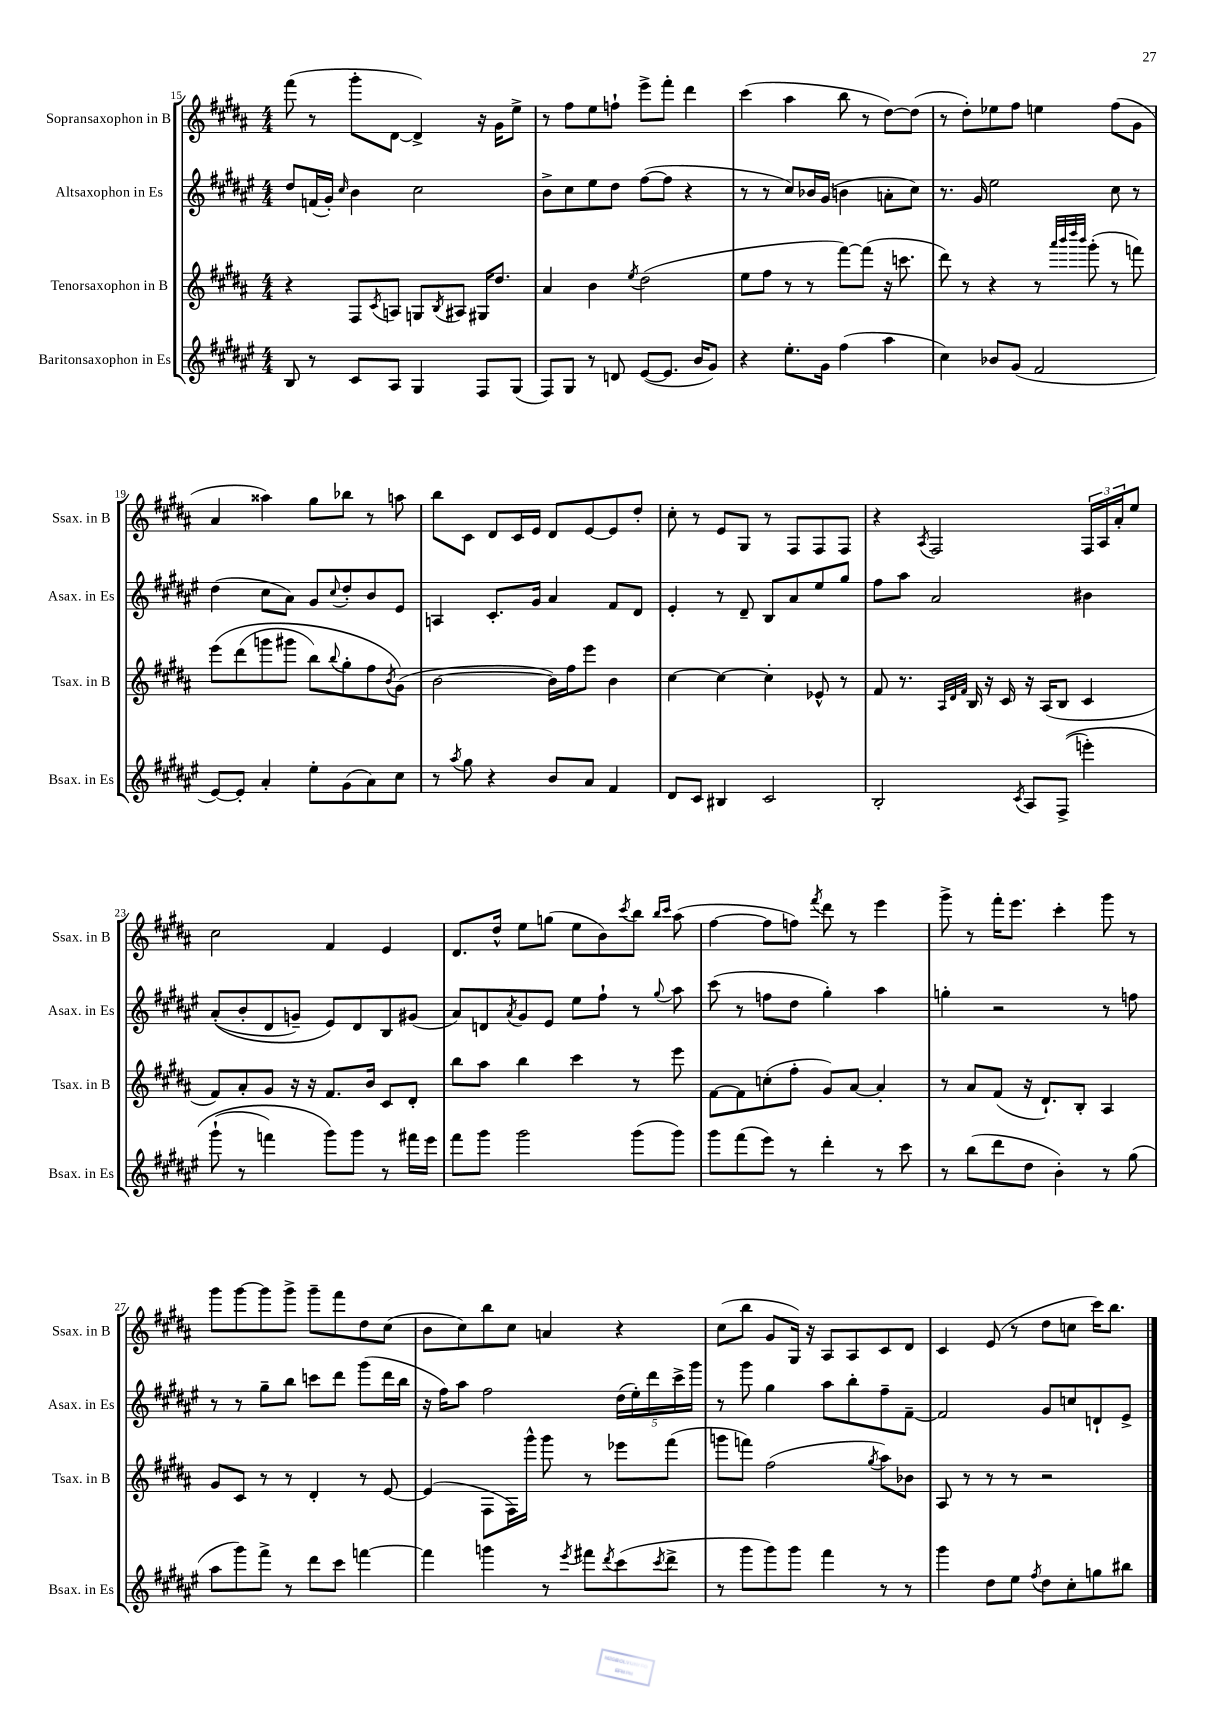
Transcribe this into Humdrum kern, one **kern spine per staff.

**kern	**kern	**kern	**kern
*part4	*part3	*part2	*part1
*staff4	*staff3	*staff2	*staff1
*I"Baritonsaxophon in Es	*I"Tenorsaxophon in B	*I"Altsaxophon in Es	*I"Sopransaxophon in B
*I'Bsax. in Es	*I'Tsax. in B	*I'Asax. in Es	*I'Ssax. in B
*clefG2	*clefG2	*clefG2	*clefG2
*k[f#c#g#d#a#e#]	*k[f#c#g#d#a#]	*k[f#c#g#d#a#e#]	*k[f#c#g#d#a#]
*M4/4	*M4/4	*M4/4	*M4/4
=15	=15	=15	=15
8B/	4r	8dd#/L	(8fff#\
8r	.	(16fn/L	8r
.	.	16g#'/JJ)	.
.	.	16qqcc#/	.
8c#/L	8F#/L	4b\	8ggg#'\L
.	8qc#/	.	.
8A#/J	8An/J	.	[8d#\J
4G#/	8Gn/L	2cc#\	4d#^/])
.	8qB/	.	.
.	8A#X/J	.	.
8F#/L	16G#X/KL	.	16r
.	8.dd#/J	.	16g#\KL
(8G#/J	.	.	8ee^\J
=16	=16	=16	=16
8F#/L)	4a#/	8b^\L	8r
8G#/J	.	8cc#\	8ff#\L
8r	4b\	8ee#\	8ee\
8dn/	.	8dd#\J	8ffn`\J
.	8qee/	.	.
([8e#/L	(2dd#\	([8ff#\L	8eee^\L
8.e#/J]	.	8ff#\J]	8fff#'\J
.	.	4r	4ddd#\
16b/KL	.	.	.
8g#/J)	.	.	.
=17	=17	=17	=17
4r	8ee\L	8r	(4ccc#\
.	8ff#\J	8r	.
8.ee#'\L	8r	8cc#/L)	4aa#\
.	8r	16b-X/L	.
16g#\Jk	.	(16g#/JJ	.
(4ff#\	[8fff#\L)	4bn\	8bb\
.	(8fff#\J]	.	8r
4aa#\	16r	8an'\L	[8dd#\L)
.	8.cccn\	.	.
.	.	8cc#\J)	(8dd#\J]
=18	=18	=18	=18
4cc#\)	8ddd#\)	8.r	8r
.	8r	.	8dd#'\L)
.	.	16g#/	.
8b-X/L	4r	2ee#\	8ee-X\
(8g#/J	.	.	8ff#\J
2f#/	8r	.	4een\
.	32qqaaa#/LLL	.	.
.	32qqbbb/	.	.
.	32qqdddd#/	.	.
.	32qqbbb/JJJ	.	.
.	(8ggg#'\	.	.
.	8r	8cc#\	(8ff#\L
.	8fffn\)	8r	8g#\J
!!LO:LB:g=z
=19	=19	=19	=19
[8e#/L)	(8eee\L	(4dd#\	4a#/
8e#'/J]	(8ddd#\	.	.
4a#'/	8gggn\	8cc#\L	4aa##X\)
.	8ggg#X\J	8a#\J)	.
8ee#'\L	8bb\L)	8g#/L	8gg#\L
.	8qqbb/	8qqcc#/	.
(8g#\	8gg#'\	8dd#'/	8bb-X\J
8a#\)	8ff#\	8b/	8r
.	8qb/	.	.
8cc#\J	(8g#\J)	8e#/J	8aan\
=20	=20	=20	=20
8r	[2b\	4An/	8bb\L
8qaa#/	.	.	.
8gg#\	.	.	8c#\J
4r	.	8.c#'/L	8d#/L
.	.	.	16c#/L
.	.	16g#/Jk	16e/JJ
8b/L	16b\LL])	4a#/	8d#/L
.	16ff#\J	.	.
8a#/J	8eee\J	.	[8e/
4f#/	4b\	8f#/L	8e/]
.	.	8d#/J	8dd#'/J
=21	=21	=21	=21
8d#/L	[4cc#\	4e#'/	8cc#'\
8c#/J	.	.	8r
4B#X/	4cc#\_	8r	8e/L
.	.	8d#~/	8G#/J
2c#/	4cc#'\]	8B/L	8r
.	.	8a#/	8F#/L
.	8e-X^^/	8ee#/	8F#/
.	8r	8gg#/J	8F#/J
=22	=22	=22	=22
2B'/	8f#/	8ff#\L	4r
.	8.r	8aa#\J	.
.	.	.	8qA#/
.	.	2a#/	2F#/
.	32qqA#/LLL	.	.
.	32qqd#/	.	.
.	32qqf#/JJJ	.	.
.	16B/	.	.
.	16r	.	.
.	16c#/	.	.
8qc#/	.	.	.
8A#/L	16r	.	.
.	(16A#/KL	.	.
((8F#^/J	8B/J	.	.
4eeen'\)	4c#/	4b#X\	24F#/LL
.	.	.	24A#/
.	.	.	24a#'/J
.	.	.	8ee/J
!!LO:LB:g=z
=23	=23	=23	=23
(8ggg#`\	8f#/L)	((8a#'/L	2cc#\
8r	8a#'/	8b'/	.
4fffn\)	8g#/J	8d#/	.
.	16r	8gn~/J)	.
.	16r	.	.
8ggg#\L)	8.f#/L	8e#/L)	4f#/
8ggg#\J	.	8d#/	.
.	16b/Jk	.	.
8r	8c#/L	8B/	4e/
16fff#X\LL	8d#'/J	(8g#X/J	.
16eee#\JJ	.	.	.
=24	=24	=24	=24
8fff#\L	8bb\L	8a#/L)	8.d#/L
8ggg#\J	8aa#\J	8dn/	.
.	.	.	16dd#^^/Jk
.	.	8qa#/	.
2ggg#\	4bb\	8g#/	8ee\L
.	.	8e#/J	(8ggn\J
.	4ccc#\	8ee#\L	8ee\L
.	.	8ff#`\J	8b\)
.	.	.	8qccc#/
(8ggg#\L	8r	8r	8bb\J
.	.	.	16qqbb/LL
.	.	8qqgg#/	16qqccc#/JJ
8ggg#\J)	8eee\	8aa#\	(8aa#\
=25	=25	=25	=25
8ggg#\L	[8f#\L	(8ccc#\	[4ff#\
(8fff#\	8f#\]	8r	.
8eee#\J)	(8ccn'\	8ffn\L	8ff#\L]
8r	8ff#'\J	8dd#\J	8ffn\J)
.	.	.	8qfff#/
4ddd#'\	8g#/L)	4gg#'\)	8ddd#\
.	[8a#/J	.	8r
8r	4a#'/]	4aa#\	4eee\
8ccc#\	.	.	.
=26	=26	=26	=26
8r	8r	4ggn'\	8ggg#^\
(8bb\L	8a#/L	.	8r
8ddd#\	(8f#/J	2r	16fff#'\KL
.	.	.	8.eee\J
8dd#\J	16r	.	.
.	8.d#`/L)	.	.
4b'\)	.	.	4ccc#'\
.	8B'/J	.	.
8r	4A#/	8r	8ggg#\
(8gg#\	.	8ffn\	8r
!!LO:LB:g=z
=27	=27	=27	=27
8aa#\L	8g#/L	8r	8ggg#\L
8ggg#\)	8c#/J	8r	[8ggg#\
8fff#^\J	8r	8gg#~\L	8ggg#\]
8r	8r	8bb\J	8ggg#^\J
8ddd#\L	4d#'/	8cccn\L	8ggg#~\L
8ccc#\J	.	8ddd#\J	8fff#\
[4fffn\	8r	(8ggg#\L	8dd#\
.	[8e/	16ddd#\L	(8cc#\J
.	.	16bb\JJ	.
=28	=28	=28	=28
4fff\]	(4e/]	16r	8b\L
.	.	16ff#\KL)	.
.	.	8aa#\J	8cc#\)
4gggn\	8F#\L	2ff#\	8bb\
.	16F#\L)	.	8cc#\J
.	16ggg#^^\JJ	.	.
8r	8ggg#\	.	4an/
8qeee#/	.	.	.
8fff#X\L	8r	.	.
8qddd#/	.	.	.
(8ccc#\	8eee-X\L	(20dd#\LL	4r
.	.	20ee#'\)	.
.	.	20ddd#\	.
8qccc#/	.	.	.
8ddd#^\J	(8fff#\J	.	.
.	.	20ccc#^\	.
.	.	20ggg#\JJ	.
=29	=29	=29	=29
8r	8gggn\L	8r	(8cc#\L
8ggg#\L	8fffn\J)	8ggg#\	8bb\J
8ggg#\)	(2ff#\	4gg#\	8g#/L
8ggg#\J	.	.	16G#/Jk)
.	.	.	16r
4fff#\	.	8aa#\L	8A#/L
.	.	8bb'\	8A#/
.	8qgg#/	.	.
8r	8aa#\L)	8ff#~\	8c#/
8r	8b-X\J	[8f#~\J	8d#/J
=30	=30	=30	=30
4ggg#\	8A#/	2f#/]	4c#/
.	8r	.	.
8dd#\L	8r	.	(8e/
8ee#\J	8r	.	8r
8qff#/	.	.	.
8dd#\L	2r	8g#/L	8dd#\L
8cc#'\	.	8ccn/	8ccn\J
8ggn\	.	8dn`/	16ccc#\KL)
.	.	.	8.bb\J
8bb#X\J	.	8e#^/J	.
==	==	==	==
*-	*-	*-	*-
